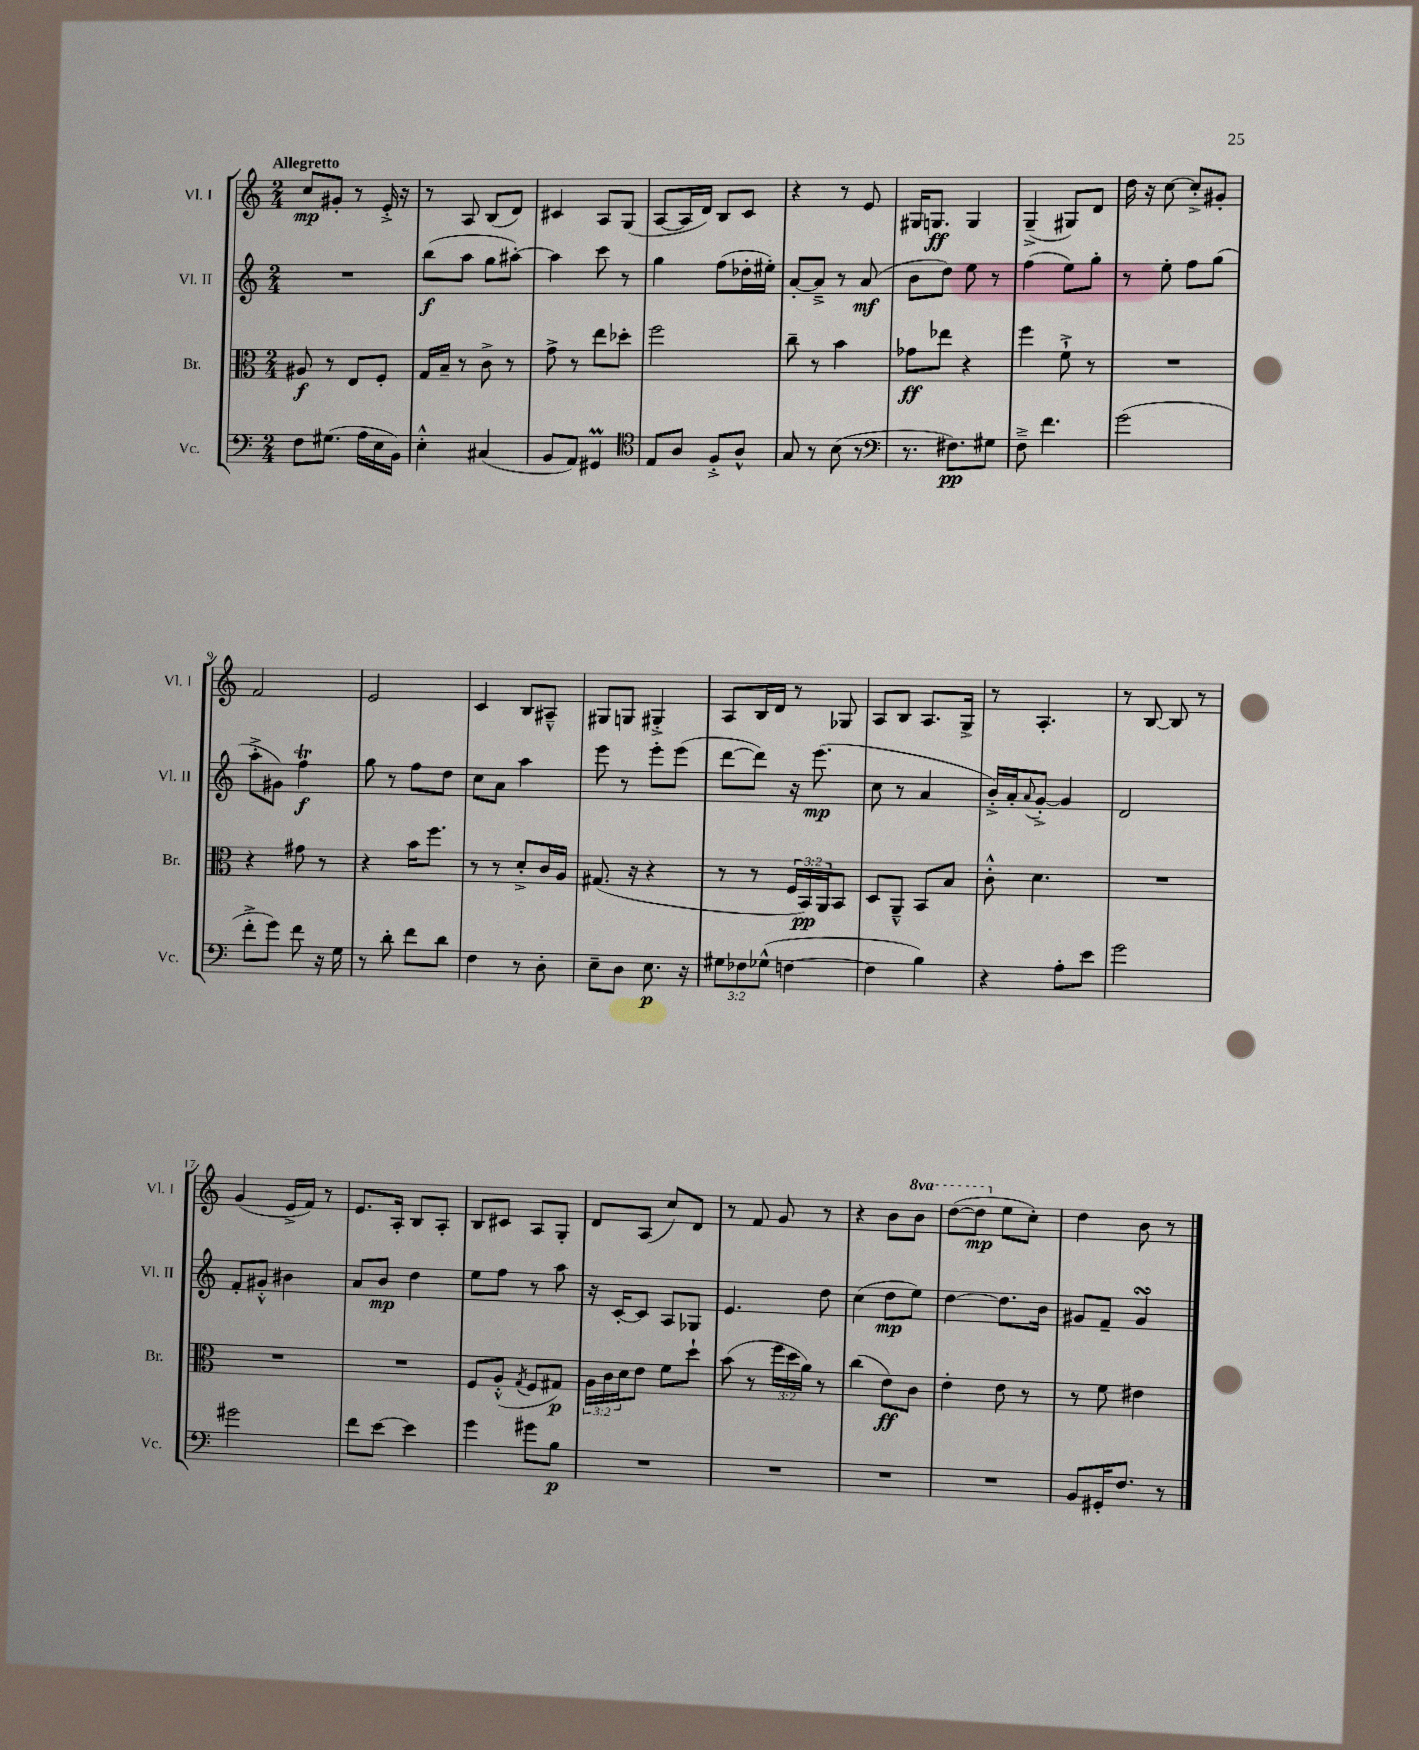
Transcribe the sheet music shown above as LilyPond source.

<<
\new StaffGroup <<
\new Staff = "s0" \with { instrumentName = "Vl. I" shortInstrumentName = "Vl. I" } {
    \clef treble \key c \major \numericTimeSignature \time 2/4 \set Staff.ottavationMarkups = #ottavation-simple-ordinals \tempo "Allegretto"
    c''8\mp gis'8-. r8 e'16-.-> r16 |
    r8 a8 b8( d'8) |
    cis'4 a8 g8( |
    a8~ a16 d'16) b8 c'8 |
    r4 r8 e'8 |
    gis16 g8.\ff g4 |
    g4--->( gis8) d'8 |
    d''16 r16 c''8~ c''8-.-> gis'8-. |
    f'2 |
    e'2 |
    c'4 b8 ais8---^ |
    gis8 g8 gis4-.-> |
    a8 b16 d'16 r8 ges8 |
    a8 b8 a8. g16-> |
    r8 a4.-. |
    r8 b8~ b8 r8 |
    g'4( e'16-> f'16) r8 |
    e'8. a16-. b8 a8-. |
    b8 cis'8 a8 g8-. |
    d'8 a8( c''8) d'8 |
    r8 f'8 g'8 r8 |
    r4 b'8 \ottava #1 b''8 |
    d'''8~( d'''8\mp \ottava #0 e''8 c''8-.) |
    d''4 b'8 r8 \bar "|." |
}
\new Staff = "s1" \with { instrumentName = "Vl. II" shortInstrumentName = "Vl. II" } {
    \clef treble \key c \major \numericTimeSignature \time 2/4
    R2 |
    b''8\f( a''8 g''8 ais''8~-.) |
    ais''4 c'''8 r8 |
    g''4 f''8( des''16-. eis''16-.) |
    a'8~-. a'8---> r8 a'8\mf( |
    b'8 d''8) e''8 r8 |
    f''4( e''8) g''8-. |
    r8 e''8-. f''8 g''8( |
    a''8-.-> gis'8) f''4\trill\f |
    g''8 r8 f''8 d''8 |
    c''8 a'8 a''4 |
    e'''8 r8 e'''8-. e'''8( |
    d'''8~ d'''8) r16 e'''8.\mp( |
    c''8 r8 a'4 |
    b'16-.->) a'16-. \appoggiatura { a'8 } g'8~-.-> g'4 |
    d'2 |
    f'8-. gis'8-.-^ bis'4 |
    a'8 b'8\mp d''4 |
    e''8 f''8 r8 a''8 |
    r16 c'16~-. c'8 a8 ges8 |
    e'4. d''8 |
    c''4( d''8\mp e''8) |
    d''4~ d''8. b'16 |
    gis'8 f'8-- gis'4\turn \bar "|." |
}
\new Staff = "s2" \with { instrumentName = "Br." shortInstrumentName = "Br." } {
    \clef alto \key c \major \numericTimeSignature \time 2/4 \override Staff.TupletNumber.text = #tuplet-number::calc-fraction-text
    ais8\f r8 e8 f8-. |
    g16 b16-- r8 c'8-> r8 |
    g'8-> r8 e''8 des''8-. |
    f''2 |
    c''8-- r8 b'4 |
    ges'8\ff ees''8 r4 |
    f''4 f'8-!-> r8 |
    R2 |
    r4 gis'8 r8 |
    r4 b'16 f''8. |
    r8 r8 d'8-.-> c'16 a16 |
    gis8.( r16 r4 |
    r8 r8 \tuplet 3/2 { f16 b,16\pp) a,16 } b,8 |
    d8 a,8---^ b,8 b8 |
    c'8-.-^ d'4. |
    R2 |
    R2 |
    R2 |
    f8 a8-.-^( \acciaccatura { g8 } f8 gis8\p) |
    \tuplet 3/2 { a16 c'16 d'16 } e'8 f'8 d''8-! |
    b'8( r8 \tuplet 3/2 { f''16 d''16 a'16) } r8 |
    c''4( e'8\ff) c'8 |
    e'4-. e'8 r8 |
    r8 f'8 eis'4 \bar "|." |
}
\new Staff = "s3" \with { instrumentName = "Vc." shortInstrumentName = "Vc." } {
    \clef bass \key c \major \numericTimeSignature \time 2/4 \override Staff.TupletNumber.text = #tuplet-number::calc-fraction-text
    f8 gis8.( a16 e16 b,16) |
    e4-.-^ cis4( |
    b,8 a,8) gis,4\prall |
    \clef tenor e8 a8 f8-.-> a8-^ |
    g8 r8 b8( r8 |
    \clef bass r8. fis8.\pp) gis8 |
    f8---> f'4. |
    g'2( |
    f'8-.-> g'8) f'8 r16 g16 |
    r8 d'8-. f'8 d'8 |
    f4 r8 d8-. |
    e8-- d8 e8.\p r16 |
    \tuplet 3/2 { gis8 fes8 ges8-^( } f4~ |
    f4 b4) |
    r4 a8-. e'8 |
    g'2 |
    gis'2 |
    f'8 e'8~ e'4 |
    g'4 gis'8 b8\p |
    R2 |
    R2 |
    R2 |
    R2 |
    b,8 gis,16-. f8. r8 \bar "|." |
}
>>
>>
